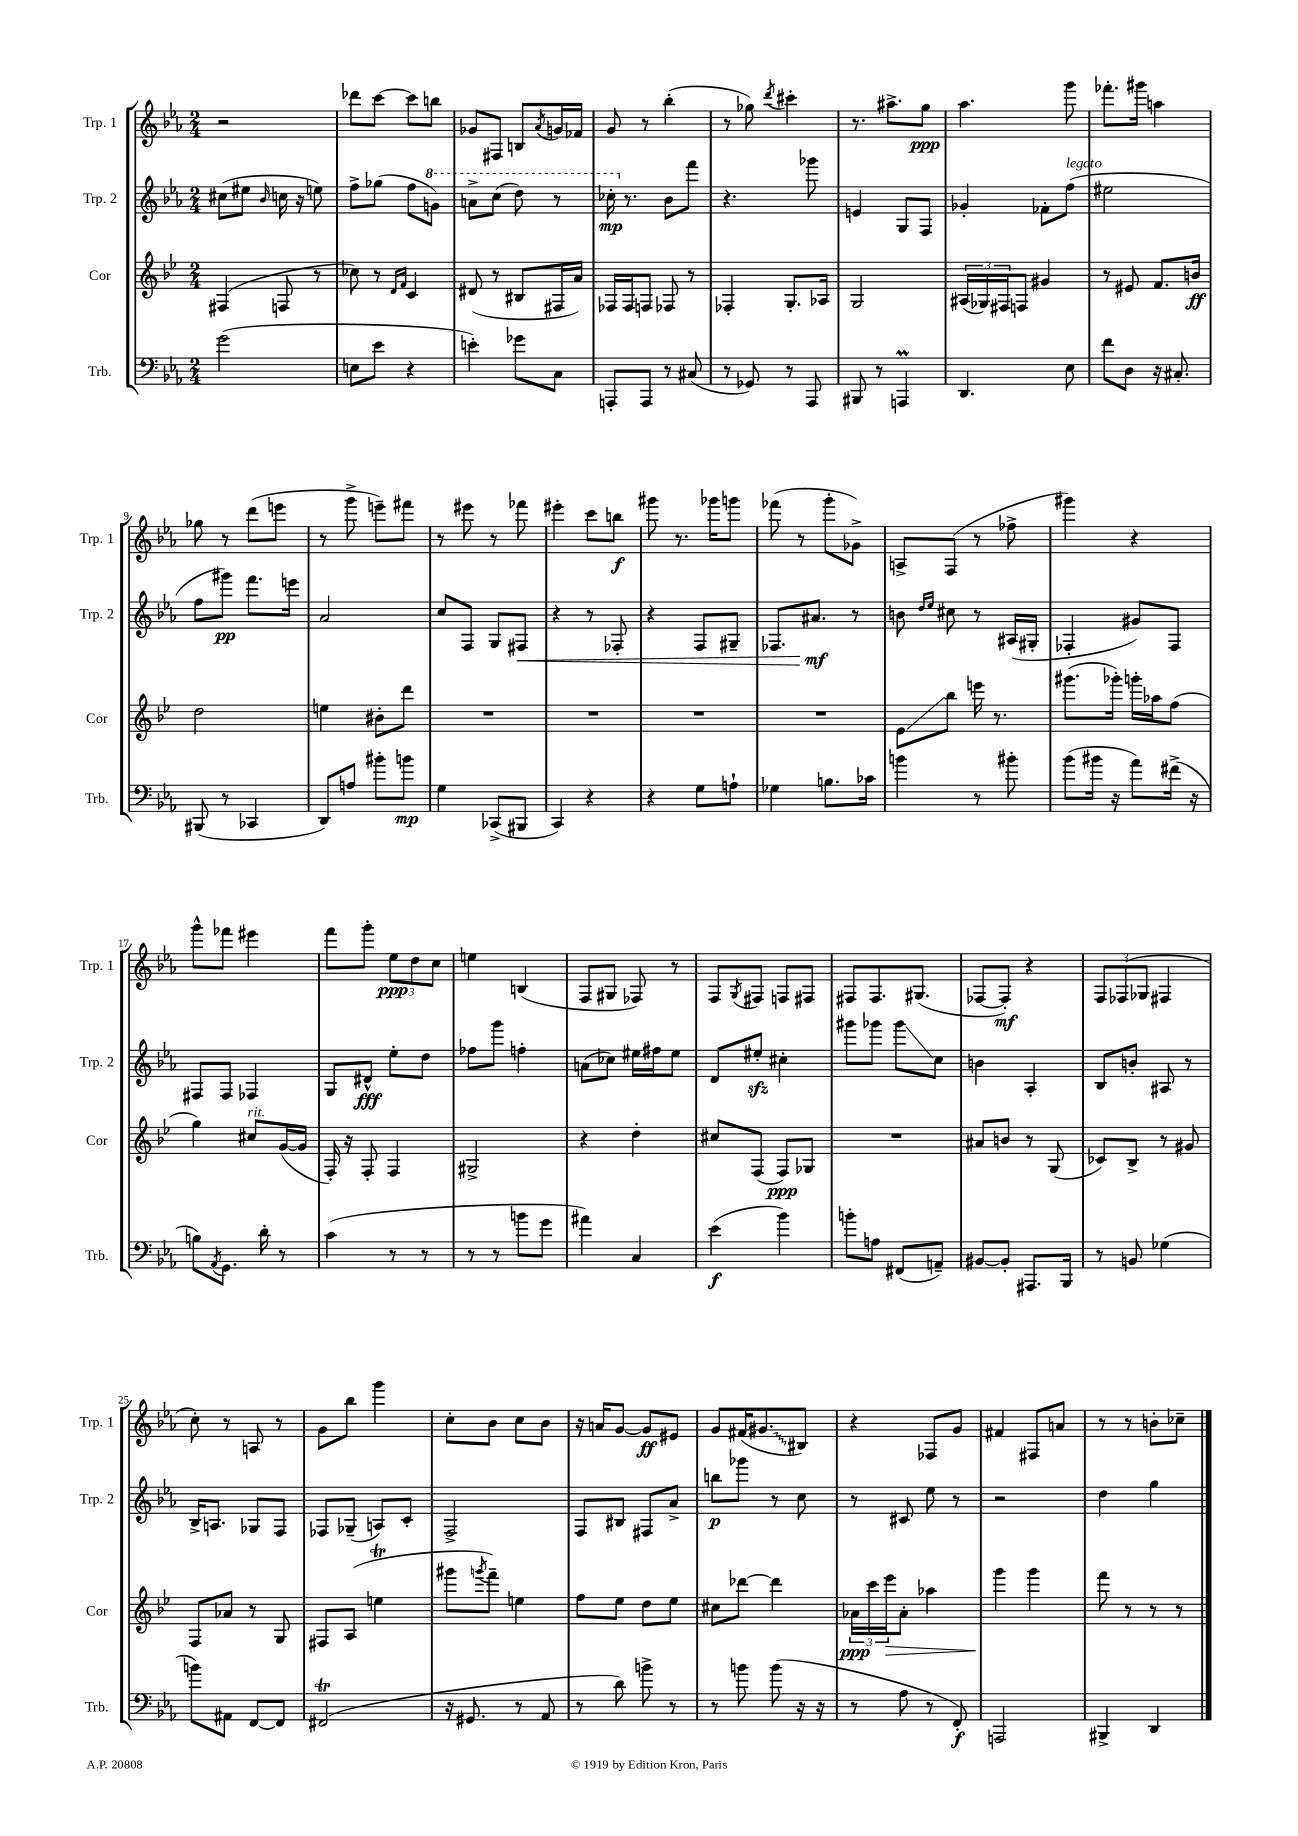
<<
\new StaffGroup <<
\new Staff = "s0" \with { instrumentName = "Trp. 1" shortInstrumentName = "Trp. 1" } {
    \clef treble \key ees \major \numericTimeSignature \time 2/4
    r2 |
    des'''8 c'''8~ c'''8 b''8 |
    ges'8 fis8 b8 \acciaccatura { aes'8 } g'16 fes'16 |
    g'8 r8 bes''4-.( |
    r8 ges''8) \acciaccatura { d'''8 } cis'''4-. |
    r8. ais''8.-> g''8\ppp |
    aes''4. g'''8 |
    fes'''8.-. gis'''16 a''4 |
    ges''8 r8 d'''8( e'''8 |
    r8 g'''8-> e'''8--) fis'''8 |
    r8 eis'''8 r8 fes'''8 |
    eis'''4-. c'''8 b''8\f |
    gis'''8 r8. ges'''16 g'''8 |
    fes'''8( r8 g'''8-. ges'8->) |
    a8-> f8( r8 fes''8-> |
    gis'''4) r4 |
    g'''8-^ fes'''8 eis'''4 |
    f'''8 g'''8-. \tuplet 3/2 { ees''8\ppp d''8 c''8 } |
    e''4 b4( |
    f8 gis8 fes8) r8 |
    f8 \acciaccatura { g8 } fis8 f8 fis8 |
    fis8 fis8. gis8.( |
    fes8~ fes8-.\mf) r4 |
    \tuplet 3/2 { f8 fes8( ges8 } fis4 |
    c''8-.) r8 a8 r8 |
    g'8 bes''8 g'''4 |
    c''8-. bes'8 c''8 bes'8 |
    r16 a'16 g'8~ g'8\ff eis'8 |
    g'8 fis'16( \once \override Glissando.style = #'zigzag gis'8.\glissando bis8) |
    r4 fes8 g'8 |
    fis'4 fis8 a'8 |
    r8 r8 b'8-. ces''8-- \bar "|." |
}
\new Staff = "s1" \with { instrumentName = "Trp. 2" shortInstrumentName = "Trp. 2" } {
    \clef treble \key ees \major \numericTimeSignature \time 2/4
    cis''8( eis''8 \grace { bes'16 } c''16 r16 e''8) |
    f''8-> ges''8( f''8 \ottava #1 g''8) |
    a''8-> c'''8( d'''8) r8 |
    ces'''16-.\mp \ottava #0 r8. bes'8 f'''8 |
    r4. ges'''8 |
    e'4 g8 f8 |
    ges'4-. fes'8-. f''8^\markup { \italic "legato" }( |
    eis''2 |
    f''8 gis'''8\pp) f'''8. e'''16 |
    aes'2 |
    c''8 f8 g8 fis8\< |
    r4 r8 fes8-. |
    r4 f8 gis8-- |
    fes8. ais'8.\mf\! r8 |
    b'8 \grace { d''16 ees''16 } cis''8 r8 ais16( gis16-. |
    fes4-. gis'8) fes8 |
    fis8 fis8 fes4 |
    g8 dis'8-^\fff ees''8-. d''8 |
    fes''8 g'''8 f''4-. |
    a'8( ces''8) eis''16 fis''16 eis''8 |
    d'8 eis''8-.\sfz cis''4-. |
    gis'''8 ges'''8 ges'''8\glissando c''8 |
    b'4 aes4-. |
    bes8 b'8-. ais8 r8 |
    bes16-> a8. ges8 f8 |
    fes8 ges8--( a8) c'8-. |
    f2-> |
    f8 bis8 fis8 aes'8-> |
    b''8\p ges'''8 r8 c''8 |
    r8 cis'8 ees''8 r8 |
    r2 |
    d''4 g''4 \bar "|." |
}
\new Staff = "s2" \with { instrumentName = "Cor" shortInstrumentName = "Cor" } {
    \clef treble \key bes \major \numericTimeSignature \time 2/4
    fis4( f8 r8 |
    ces''8) r8 \grace { d'16 f'16 } c'4 |
    dis'8( r8 bis8 fis16 a'16) |
    fes16 fes16 f8 fes8 r8 |
    fes4-. g8.-. aes16 |
    g2 |
    \tuplet 3/2 { ais16( ges16) fis16 } f8 gis'4 |
    r8 eis'8 f'8. b'16\ff |
    d''2 |
    e''4 bis'8-. d'''8 |
    R2 |
    R2 |
    R2 |
    R2 |
    ees'8\glissando bes''8 e'''16 r8. |
    gis'''8.( ges'''16-.) g'''16-. aes''16 f''8( |
    g''4) cis''8^\markup { \italic "rit." } g'16~( g'16 |
    f16-.) r16 f8-. f4 |
    gis2-> |
    r4 d''4-. |
    cis''8 f8( f8\ppp) ges8 |
    R2 |
    ais'8 b'8 r8 g8( |
    ces'8) bes8-> r8 gis'8 |
    f8 aes'8 r8 g8 |
    fis8 a8( e''4\trill |
    gis'''8 \acciaccatura { g'''8 } f'''8--) e''4 |
    f''8 ees''8 d''8 ees''8 |
    cis''8 des'''8~ des'''4 |
    \tuplet 3/2 { aes'16\ppp c'''16 ees'''16\> } aes'8-. aes''4 |
    g'''4\! g'''4 |
    f'''8 r8 r8 r8 \bar "|." |
}
\new Staff = "s3" \with { instrumentName = "Trb." shortInstrumentName = "Trb." } {
    \clef bass \key ees \major \numericTimeSignature \time 2/4
    g'2( |
    e8 ees'8 r4 |
    e'4-.) ges'8 c8 |
    a,,8-. a,,8 r8 cis8( |
    r8 ges,8) r8 aes,,8 |
    bis,,8 r8 a,,4\prall |
    d,4. ees8 |
    f'8 d8 r16 cis8.-. |
    bis,,8( r8 ces,4 |
    d,8) a8 bis'8-. b'8\mp |
    g4 ces,8->( bis,,8 |
    c,4) r4 |
    r4 g8 a8-! |
    ges4 b8. ces'16 |
    b'4 r8 bis'8-. |
    bes'8( bis'16 r16 aes'8) fis'16->( r16 |
    b8) \acciaccatura { aes,8 } g,8. d'16-. r8 |
    c'4( r8 r8 |
    r8 r8 b'8 g'8 |
    ais'4) c4 |
    ees'4\f( bes'4) |
    b'8-. a8 fis,8( a,8--) |
    bis,8~ bis,8-. ais,,8. bes,,16 |
    r8 b,8 ges4( |
    b'8) ais,8 f,8~ f,8 |
    fis,2\trill( |
    r16 gis,8. r8 aes,8 |
    r8 d'8) b'8-> r8 |
    r8 b'8 b'8( r16 r16 |
    r8 aes8 r8 f,8-.\f) |
    a,,2 |
    bis,,4-> d,4 \bar "|." |
}
>>
>>
